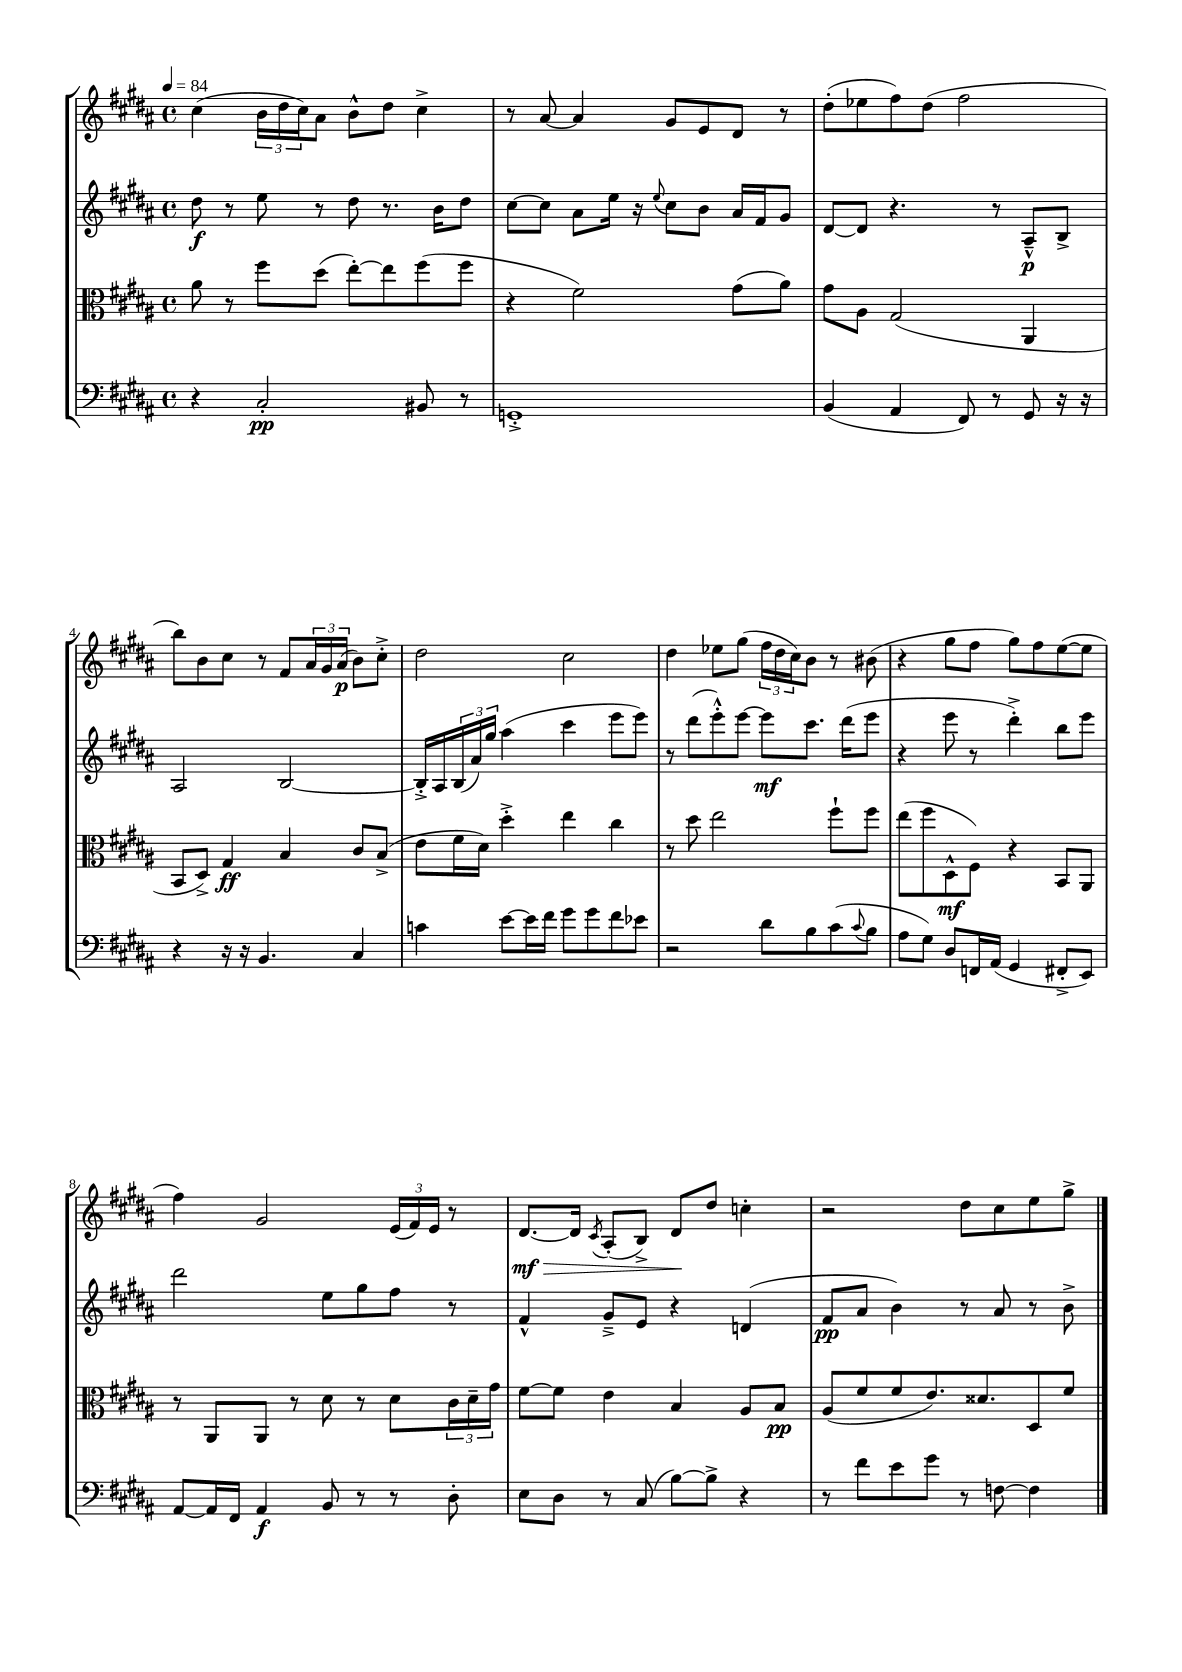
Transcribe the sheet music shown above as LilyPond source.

<<
\new StaffGroup <<
\new Staff = "s0" {
    \clef treble \key b \major \defaultTimeSignature \time 4/4 \tempo 4 = 84
    cis''4( \tuplet 3/2 { b'16 dis''16 cis''16) } ais'8 b'8-^ dis''8 cis''4-> |
    r8 ais'8~ ais'4 gis'8 e'8 dis'8 r8 |
    dis''8-.( ees''8 fis''8) dis''8( fis''2 |
    b''8) b'8 cis''8 r8 fis'8 \tuplet 3/2 { ais'16 gis'16 ais'16\p( } b'8) cis''8-.-> |
    dis''2 cis''2 |
    dis''4 ees''8 gis''8( \tuplet 3/2 { fis''16 dis''16 cis''16) } b'8 r8 bis'8( |
    r4 gis''8 fis''8 gis''8) fis''8 e''8~( e''8 |
    fis''4) gis'2 \tuplet 3/2 { e'16( fis'16) e'16 } r8 |
    dis'8.~\mf\> dis'16 \acciaccatura { cis'8 } ais8-.( b8->) dis'8\! dis''8 c''4-. |
    r2 dis''8 cis''8 e''8 gis''8-> \bar "|." |
}
\new Staff = "s1" {
    \clef treble \key b \major \defaultTimeSignature \time 4/4
    dis''8\f r8 e''8 r8 dis''8 r8. b'16 dis''8 |
    cis''8~ cis''8 ais'8 e''16 r16 \appoggiatura { e''8 } cis''8 b'8 ais'16 fis'16 gis'8 |
    dis'8~ dis'8 r4. r8 ais8---^\p b8-> |
    ais2 b2~ |
    b16-.-> ais16 \tuplet 3/2 { b16( ais'16) gis''16 } ais''4( cis'''4 e'''8 e'''8) |
    r8 dis'''8( e'''8-.-^) e'''8~ e'''8\mf cis'''8. dis'''16( e'''8 |
    r4 e'''8 r8 dis'''4-.->) b''8 e'''8 |
    dis'''2 e''8 gis''8 fis''8 r8 |
    fis'4-^ gis'8---> e'8 r4 d'4( |
    fis'8\pp ais'8 b'4) r8 ais'8 r8 b'8-> \bar "|." |
}
\new Staff = "s2" {
    \clef alto \key b \major \defaultTimeSignature \time 4/4
    ais'8 r8 fis''8 dis''8( e''8~-.) e''8 fis''8( fis''8 |
    r4 fis'2) gis'8( ais'8) |
    gis'8 ais8 gis2( ais,4 |
    b,8 dis8->) gis4\ff b4 cis'8 b8->( |
    e'8 fis'16 dis'16) dis''4-.-> e''4 cis''4 |
    r8 dis''8 e''2 fis''8-! fis''8 |
    e''8( fis''8 dis8-^\mf fis8) r4 b,8 ais,8 |
    r8 ais,8 ais,8 r8 dis'8 r8 dis'8 \tuplet 3/2 { cis'16 dis'16-- gis'16 } |
    fis'8~ fis'8 e'4 b4 ais8 b8\pp |
    ais8( fis'8 fis'8 e'8.) disis'8. dis8 fis'8 \bar "|." |
}
\new Staff = "s3" {
    \clef bass \key b \major \defaultTimeSignature \time 4/4
    r4 cis2-.\pp bis,8 r8 |
    g,1-.-> |
    b,4( ais,4 fis,8) r8 gis,8 r16 r16 |
    r4 r16 r16 b,4. cis4 |
    c'4 e'8~ e'16 fis'16 gis'8 gis'8 fis'8 ees'8 |
    r2 dis'8 b8 cis'8( \appoggiatura { cis'8 } b8 |
    ais8 gis8) dis8 f,16 ais,16( gis,4 fis,8-.-> e,8) |
    ais,8~ ais,16 fis,16 ais,4\f b,8 r8 r8 dis8-. |
    e8 dis8 r8 cis8( b8~) b8-> r4 |
    r8 fis'8 e'8 gis'8 r8 f8~ f4 \bar "|." |
}
>>
>>
